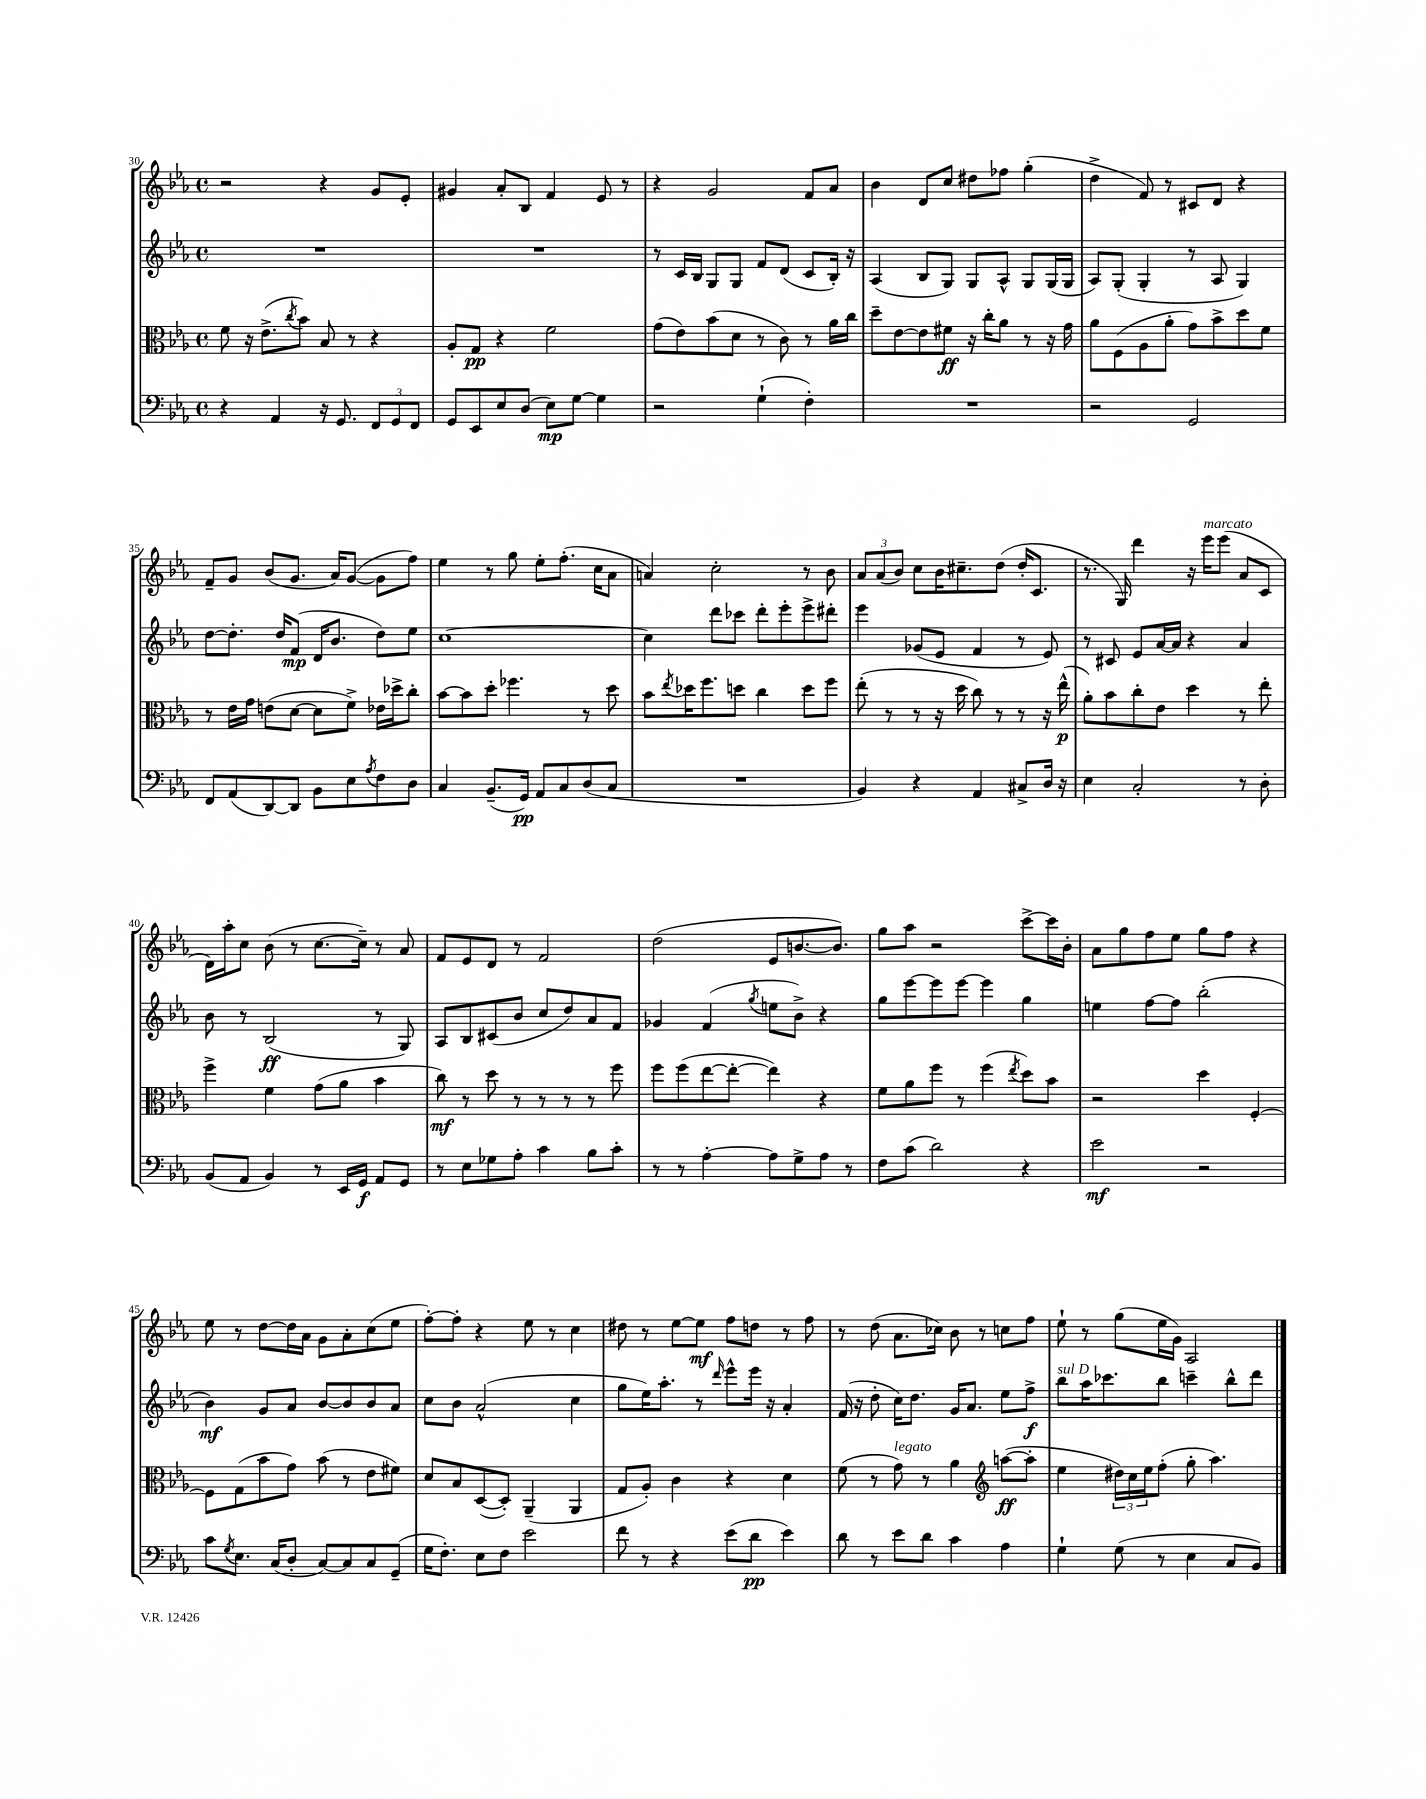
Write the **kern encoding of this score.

**kern	**kern	**kern	**kern
*staff4	*staff3	*staff2	*staff1
*clefF4	*clefC3	*clefG2	*clefG2
*k[b-e-a-]	*k[b-e-a-]	*k[b-e-a-]	*k[b-e-a-]
*M4/4	*M4/4	*M4/4	*M4/4
*met(c)	*met(c)	*met(c)	*met(c)
4r	8f\	1r	2r
.	16r	.	.
.	(8.e-^\L	.	.
4AA-/	.	.	.
.	8qcc/	.	.
.	8b-\J)	.	.
16r	8B-/	.	4r
8.GG/	.	.	.
.	8r	.	.
12FF/L	4r	.	8g/L
12GG/	.	.	.
.	.	.	8e-'/J
12FF/J	.	.	.
=	=	=	=
8GG/L	8A-'/L	1r	4g#/
8EE-/	8G/J	.	.
8E-/	4r	.	8a-'/L
(8D/J	.	.	8B-/J
8E-\L)	2f\	.	4f/
[8G\J	.	.	.
4G\]	.	.	8e-/
.	.	.	8r
=	=	=	=
2r	(8g\L	8r	4r
.	8e-\)	16c/LL	.
.	.	16B-/JJ	.
.	(8b-\	8G/L	2g/
.	8d\J	8G/J	.
(4G`\	8r	8f/L	.
.	8c\)	(8d/J	.
4F'\)	8r	8c/L	8f/L
.	16a-\LL	16B-'/Jk)	8a-/J
.	16cc\JJ	16r	.
=	=	=	=
1r	8dd~\L	(4A-/	4b-\
.	[8e-\	.	.
.	8e-\]	8B-/L	8d/L
.	8f#\J	8G/J)	8cc/J
.	16r	8G/L	8dd#\L
.	16cc'\LK	.	.
.	8a-\J	8A-^^/J	8ff-\J
.	8r	8G/L	(4gg'\
.	16r	(16G/L	.
.	16g\	16G/JJ	.
=	=	=	=
2r	8a-\L	8A-/L)	4dd^\
.	(8F\	(8G'/J	.
.	8A-\	4G'/	8f/)
.	8a-'\J	.	8r
2GG/	8g\L)	8r	8c#/L
.	8b-^\	8A-/	8d/J
.	8dd\	4G/)	4r
.	8f\J	.	.
=	=	=	=
8FF/L	8r	[8dd\L	8f~/L
(8AA-/	16e-\LL	8.dd'\]J	8g/J
.	16g\JJ	.	.
[8DD/)	(8e\L	.	(8b-/L
.	.	16dd/LK	.
8DD/]J	[8d\J	(8f/J	8.g/J
8BB-\L	8d\]L	16d/LK	.
.	.	8.b-/J	16a-/LK)
8E-\	8f^\J)	.	([8g/J
8qA-/	.	.	.
8F\	16e-\LL	8dd\L)	8g\]L
.	16dd-^\J	.	.
8D\J	8cc'\J	8ee-\J	8ff\J)
=	=	=	=
4C/	[8b-\L	[1cc	4ee-\
.	8b-\]	.	.
(8.BB-~/L	8dd'\J	.	8r
.	4.ff-\	.	8gg\
16GG/Jk)	.	.	.
8AA-/L	.	.	8ee-'\L
8C/	.	.	(8.ff'\J
(8D/	8r	.	.
.	.	.	16cc\LK
8C/J	8dd\	.	8a-\J
=	=	=	=
1r	8b-\L	4cc\]	4a/)
.	8qee-/	.	.
.	16dd-\K	.	.
.	8.ff\	.	.
.	.	8ddd\L	2cc'\
.	8dd\J	8ccc-\J	.
.	4cc\	8ddd'\L	.
.	.	8eee-'\	.
.	8dd\L	8eee-^\	8r
.	8ff\J	8ddd#'\J	8b-\
=	=	=	=
4BB-/)	(8ee-'\	4eee-\	12a-/L
.	.	.	(12a-/
.	8r	.	.
.	.	.	12b-/J)
4r	8r	(8g-/L	8cc\L
.	16r	8e-/J	16b-\K
.	16dd\	.	8.cc#~\
4AA-/	8cc\)	4f/	.
.	8r	.	(8dd\J
8C#^/L	8r	8r	16dd'/LK
.	.	.	8.c/J
16D/Jk	16r	8e-/)	.
16r	(16ee-^^\	.	.
=	=	=	=
4E-\	8a-'\L)	8r	8.r
.	8b-\	8c#/	.
.	.	.	16G/)
2C'/	8cc'\	8e-/L	4ddd\
.	8e-\J	[16a-/L	.
.	.	16a-/]JJ	.
.	4dd\	4r	16r
.	.	.	16eee-\LK
.	.	.	(8eee-\J
8r	8r	4a-/	8a-/L
8D'\	8ee-'\	.	8c/J
=	=	=	=
(8BB-/L	4ff^\	8b-\	16d\LL)
.	.	.	16aa-'\J
8AA-/J	.	8r	8cc\J
4BB-/)	4f\	(2B-/	(8b-\
.	.	.	8r
8r	(8g\L	.	[8.cc\L
16EE-/LL	8a-\J	.	.
16GG/JJ	.	.	16cc~\]Jk)
8AA-/L	4b-\	8r	8r
8GG/J	.	8G/)	8a-/
=	=	=	=
8r	8cc\)	8A-/L	8f/L
8E-\L	8r	8B-/	8e-/
8G-\	8dd\	(8c#/	8d/J
8A-'\J	8r	8b-/J	8r
4c\	8r	8cc/L	2f/
.	8r	8dd/)	.
8B-\L	8r	8a-/	.
8c'\J	8ff\	8f/J	.
=	=	=	=
8r	8ff\L	4g-/	(2dd\
8r	(8ff\	.	.
[4A-'\	[8ee-\	(4f/	.
.	8ee-'\_J	.	.
.	.	8qgg/	.
8A-\]L	4ee-\])	8ee\L	8e-/L
8G^\	.	8b-^\J)	[8.b/
8A-\J	4r	4r	.
.	.	.	8.b/]J)
8r	.	.	.
=	=	=	=
8F\L	8f\L	8gg\L	8gg\L
(8c\J	8a-\	[8eee-\	8aa-\J
2d\)	8ff\J	8eee-\]	2r
.	8r	[8eee-\J	.
.	(4ff\	4eee-\]	.
.	8qee-/	.	.
4r	8dd\L)	4gg\	[8ccc^\L
.	8b-\J	.	16ccc\]L
.	.	.	16b-'\JJ
=	=	=	=
2e-\	2r	4ee\	8a-\L
.	.	.	8gg\
.	.	[8ff\L	8ff\
.	.	8ff\]J	8ee-\J
2r	4dd\	(2bb-'\	8gg\L
.	.	.	8ff\J
.	[4F'/	.	4r
=	=	=	=
8c\L	8F\]L	4b-\)	8ee-\
8qG/	.	.	.
8.E-\J	(8G\	.	8r
.	8b-\	8g/L	[8dd\L
(16C/LK	.	.	.
8D'/J	8g\J)	8a-/J	16dd\]L
.	.	.	16a-\JJ
[8C/L)	(8b-\	[8b-/L	8g\L
8C/]	8r	8b-/]	8a-'\
8C/	8e-\L	8b-/	(8cc\
(8GG~/J	8f#\J)	8a-/J	8ee-\J
=	=	=	=
16G\LK	8d/L	8cc\L	[8ff'\L)
8.F'\J)	.	.	.
.	8B-/	8b-\J	8ff'\]J
8E-\L	([8D/	(2a-^^/	4r
8F\J	8D'/]J)	.	.
2e-\	(4AA-~/	.	8ee-\
.	.	.	8r
.	4AA-/	4cc\	4cc\
=	=	=	=
8f\	8G/L	8gg\L	8dd#\
8r	8A-'/J)	16ee-\K)	8r
.	.	8.aa-'\J	.
4r	4c\	.	[8ee-\L
.	.	8r	8ee-\]J
.	.	16qqddd/	.
(8e-\L	4r	8eee-^^\L	8ff\L
8d\J	.	16eee-\Jk	8dd\J
.	.	16r	.
4e-\)	4d\	4a-'/	8r
.	.	.	8ff\
=	=	=	=
8d\	(8f\	(16f/	8r
.	.	16r	.
8r	8r	8dd'\	(8dd\
8e-\L	8g\)	16cc\LK)	8.a-\L
.	.	8.dd\J	.
8d\J	8r	.	.
.	.	.	16cc-\Jk)
4c\	4a-\	16g/LK	8b-\
.	.	8.a-/J	.
.	.	.	8r
*	*clefG2	*	*
4A-\	([8aa\L	8ee-\L	8cc\L
.	8aa'\]J	8ff^\J	8ff\J
=	=	=	=
4G`\	4ee-\	8bb-\L	8ee-`\
.	.	16aa-\K	8r
.	.	8.ccc-\	.
(8G\	24dd#\LL)	.	(8gg\L
.	24cc\	.	.
.	24ee-\J	.	.
8r	(8ff'\J	8bb-\J	16ee-\L
.	.	.	16g\JJ)
4E-\	8gg'\	4ccc~\	2A-/
.	4.aa-\)	.	.
8C/L	.	8bb-^^\L	.
8BB-/J)	.	8ddd\J	.
==	==	==	==
*-	*-	*-	*-
